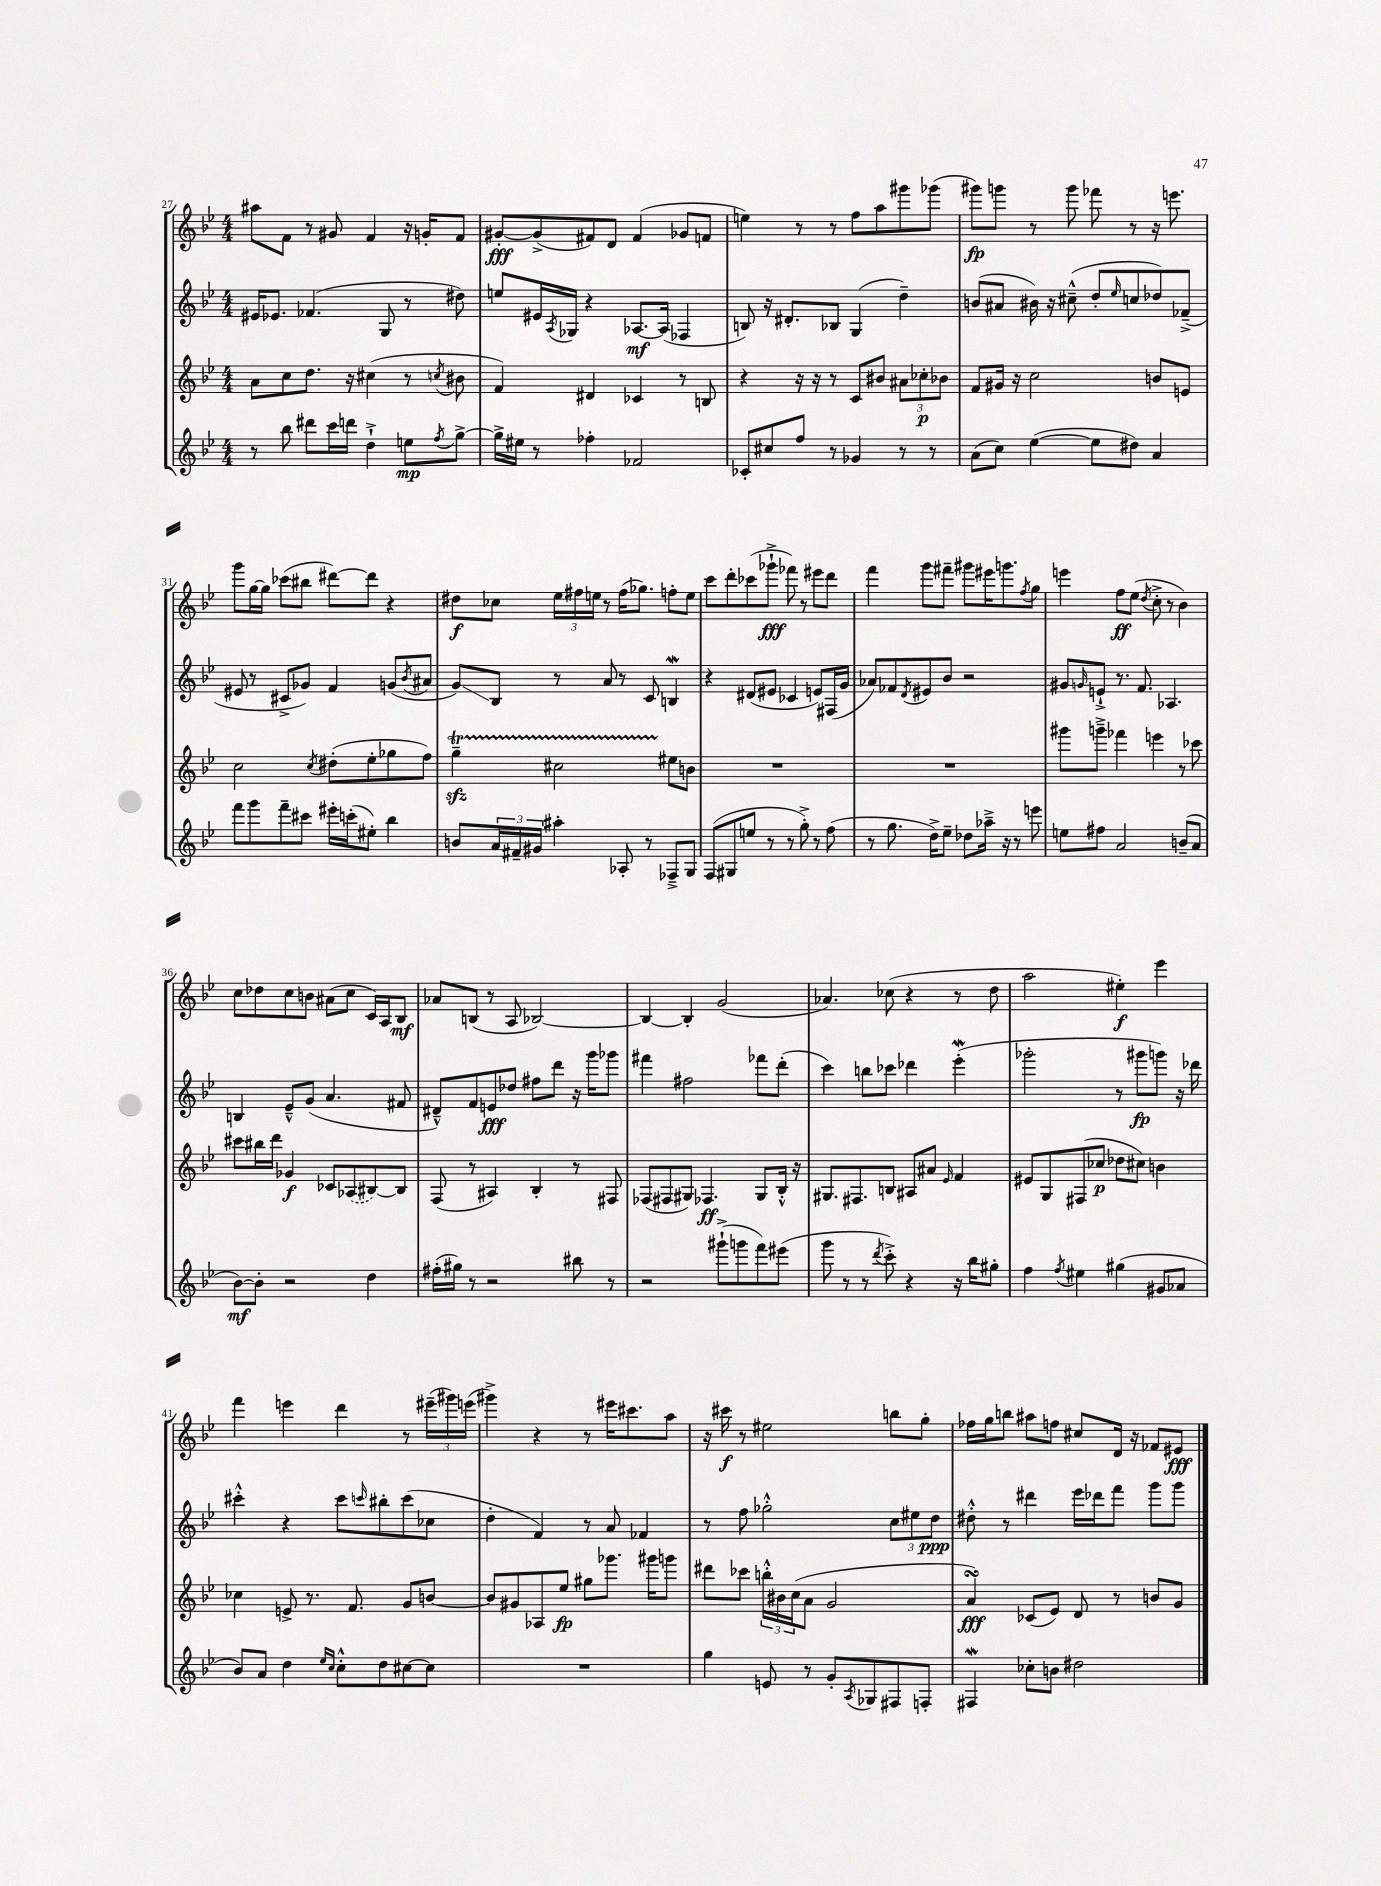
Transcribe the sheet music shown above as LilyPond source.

<<
\new StaffGroup <<
\new Staff = "s0" {
    \clef treble \key bes \major \numericTimeSignature \time 4/4
    ais''8 f'8 r8 gis'8 f'4 r16 g'16-. f'8 |
    gis'8~-.\fff gis'8->( fis'8) d'8 fis'4( ges'8 f'8 |
    e''4) r8 r8 f''8 a''8 gis'''8 ges'''8( |
    gis'''8\fp) g'''8 r8 g'''8 fes'''8 r8 r16 e'''8. |
    g'''8 g''16~ g''16 ces'''8( bis''8 dis'''8~) dis'''8 r4 |
    dis''8\f ces''8 \tuplet 3/2 { ees''16 fis''16 e''16 } r8 fis''16( ges''8.) f''8-. e''8 |
    c'''8 d'''8-. ces'''8( ges'''8-!->\fff fes'''8) r8 eis'''8 d'''8 |
    f'''4 g'''8 fis'''8-- gis'''8 eis'''16 g'''8. \acciaccatura { f''8 } g''8 |
    e'''4 f''8\ff ees''8( \acciaccatura { d''8 } c''8-.-> r8 bes'4) |
    c''8 des''8 c''8 b'8 ais'8( c''8 c'16) a16 bes8\mf |
    aes'8 b8( r8 a8 bes2~) |
    bes4~ bes4-. g'2( |
    aes'4.) ces''8( r4 r8 d''8 |
    a''2 eis''4-.\f) ees'''4 |
    f'''4 e'''4 d'''4 r8 \tuplet 3/2 { eis'''16--( gis'''16) e'''16( } |
    gis'''4->) r4 r8 eis'''16 cis'''8. a''8 |
    r16 cis'''16\f r8 eis''2 b''8 g''8-. |
    fes''16 g''16 b''8 ais''8 f''8 cis''8 d'16 r16 fes'8 eis'8\fff \bar "|." |
}
\new Staff = "s1" {
    \clef treble \key bes \major \numericTimeSignature \time 4/4
    eis'16 ees'8. fes'4.( g8 r8 dis''8) |
    e''8 eis'16 \acciaccatura { a8 } ges16 r4 aes8.~\mf aes16( fes4 |
    b8) r16 dis'8.-. bes8 g4( d''4--) |
    b'8( ais'8 bis'16) r16 cis''8---^( d''8-. \grace { ees''16 } c''8 des''8) fes'8--->( |
    eis'8 r8 cis'8-> ges'8) f'4 g'8( \acciaccatura { bes'8 } ais'8 |
    g'8\glissando) bes8 r8 a'8 r8 c'8 b4\mordent |
    r4 dis'8( eis'8 ces'4 e'8) fis16( g'16 |
    aes'8) fes'8 \acciaccatura { d'8 } eis'8 bes'8 r2 |
    gis'8 \grace { g'16 } e'8-!-> r8. f'8. aes4. |
    b4 ees'8---^ g'8( a'4. fis'8 |
    dis'8---^) f'8 e'8\fff des''8 fis''8 d'''8 r16 g'''16 ges'''8 |
    fis'''4 fis''2 fes'''8 d'''8-.( |
    c'''4) b''8 ces'''8 des'''4 ees'''4-.\mordent( |
    ges'''2-. r8 gis'''8\fp g'''8) r16 des'''16 |
    cis'''4-.-^ r4 cis'''8 \grace { c'''16 } bis''8-. c'''8( ces''8 |
    d''4-. f'4) r8 a'8 fes'4 |
    r8 f''8 ges''2-.-^ \tuplet 3/2 { c''8 eis''8 d''8\ppp } |
    dis''8-.-^ r8 dis'''4 ees'''16 des'''16 f'''8 g'''8 g'''8 \bar "|." |
}
\new Staff = "s2" {
    \clef treble \key bes \major \numericTimeSignature \time 4/4
    a'8 c''8 d''8. r16 cis''4( r8 \acciaccatura { c''8 } bis'8 |
    f'4) dis'4 ces'4 r8 b8 |
    r4 r16 r16 r8 c'8 bis'8 \tuplet 3/2 { ais'8 ces''8-.\p bes'8 } |
    f'8 gis'16 r16 c''2 b'8 e'8 |
    c''2 \acciaccatura { c''8 } dis''8-.( ees''8-. ges''8 f''8) |
    g''4--\startTrillSpan\sfz cis''2 eis''8\stopTrillSpan b'8 |
    R1 |
    R1 |
    gis'''8 g'''8---> fes'''4 e'''4 r8 ces'''8 |
    cis'''8 bis''16 d'''16 ges'4\f ces'8 \once \slurDashed aes8( bis8~) bis8 |
    f8( r8 ais4) bes4-. r8 fis8 |
    fes8( fis8 gis8) fes4.\ff gis8 bes16-.-^ r16 |
    gis8. fis8. b8 ais8 ais'8 \grace { ees'16 } f'4 |
    eis'8 g8 fis8( ces''8\p des''8 cis''8) b'4 |
    ces''4 e'8-> r8. f'8. g'8 b'8~ |
    b'8 gis'8 aes8 ees''8\fp gis''8 ges'''8. gis'''16 g'''8 |
    dis'''8 ces'''8 \tuplet 3/2 { b''16-.-^ bis'16 c''16( } a'8 g'2 |
    a'4\turn\fff) ces'8( ees'8) d'8 r8 b'8 g'8 \bar "|." |
}
\new Staff = "s3" {
    \clef treble \key bes \major \numericTimeSignature \time 4/4
    r8 bes''8 dis'''8 c'''16 d'''16 d''4-!-> e''8\mp \acciaccatura { f''8 } g''8~-> |
    g''16-> eis''16 r8 fes''4-. fes'2 |
    ces'8-. cis''8 f''8 r8 ges'4 r8 r8 |
    a'8( c''8) ees''4~( ees''8 dis''8) a'4 |
    f'''8 g'''8 f'''8-- cis'''8 eis'''16-. c'''16-.( eis''8-.) bes''4 |
    b'8 \tuplet 3/2 { a'16 fis'16-- gis'16 } ais''4-. aes8-. r8 fes8---> g8 |
    f8( gis8 e''8 r8 r8 g''8-.->) r8 f''8( |
    r8 g''8. d''16->) ees''8-- des''8 aes''16---> r16 r8 e'''8 |
    e''8 fis''8 a'2 b'8--( a'8 |
    bes'8~\mf) bes'8-. r2 d''4 |
    fis''16-.( gis''16) r8 r2 bis''8 r8 |
    r2 gis'''8-!->( g'''8 f'''8) eis'''8( |
    g'''8 r8 r8 \acciaccatura { d'''8 } c'''8-.->) r4 r16 bes''16 gis''8-. |
    f''4 \acciaccatura { f''8 } eis''4 gis''4( gis'8 aes'8 |
    bes'8) a'8 d''4 \grace { ees''16 c''16 } c''8-.-^ d''8 cis''8~ cis''8 |
    R1 |
    g''4 e'8 r8 g'8-. \acciaccatura { a8 } ges8 fis8 f8-. |
    fis4\mordent ces''8-. b'8 dis''2 \bar "|." |
}
>>
>>
\layout { \context { \Score currentBarNumber = #27 } }
